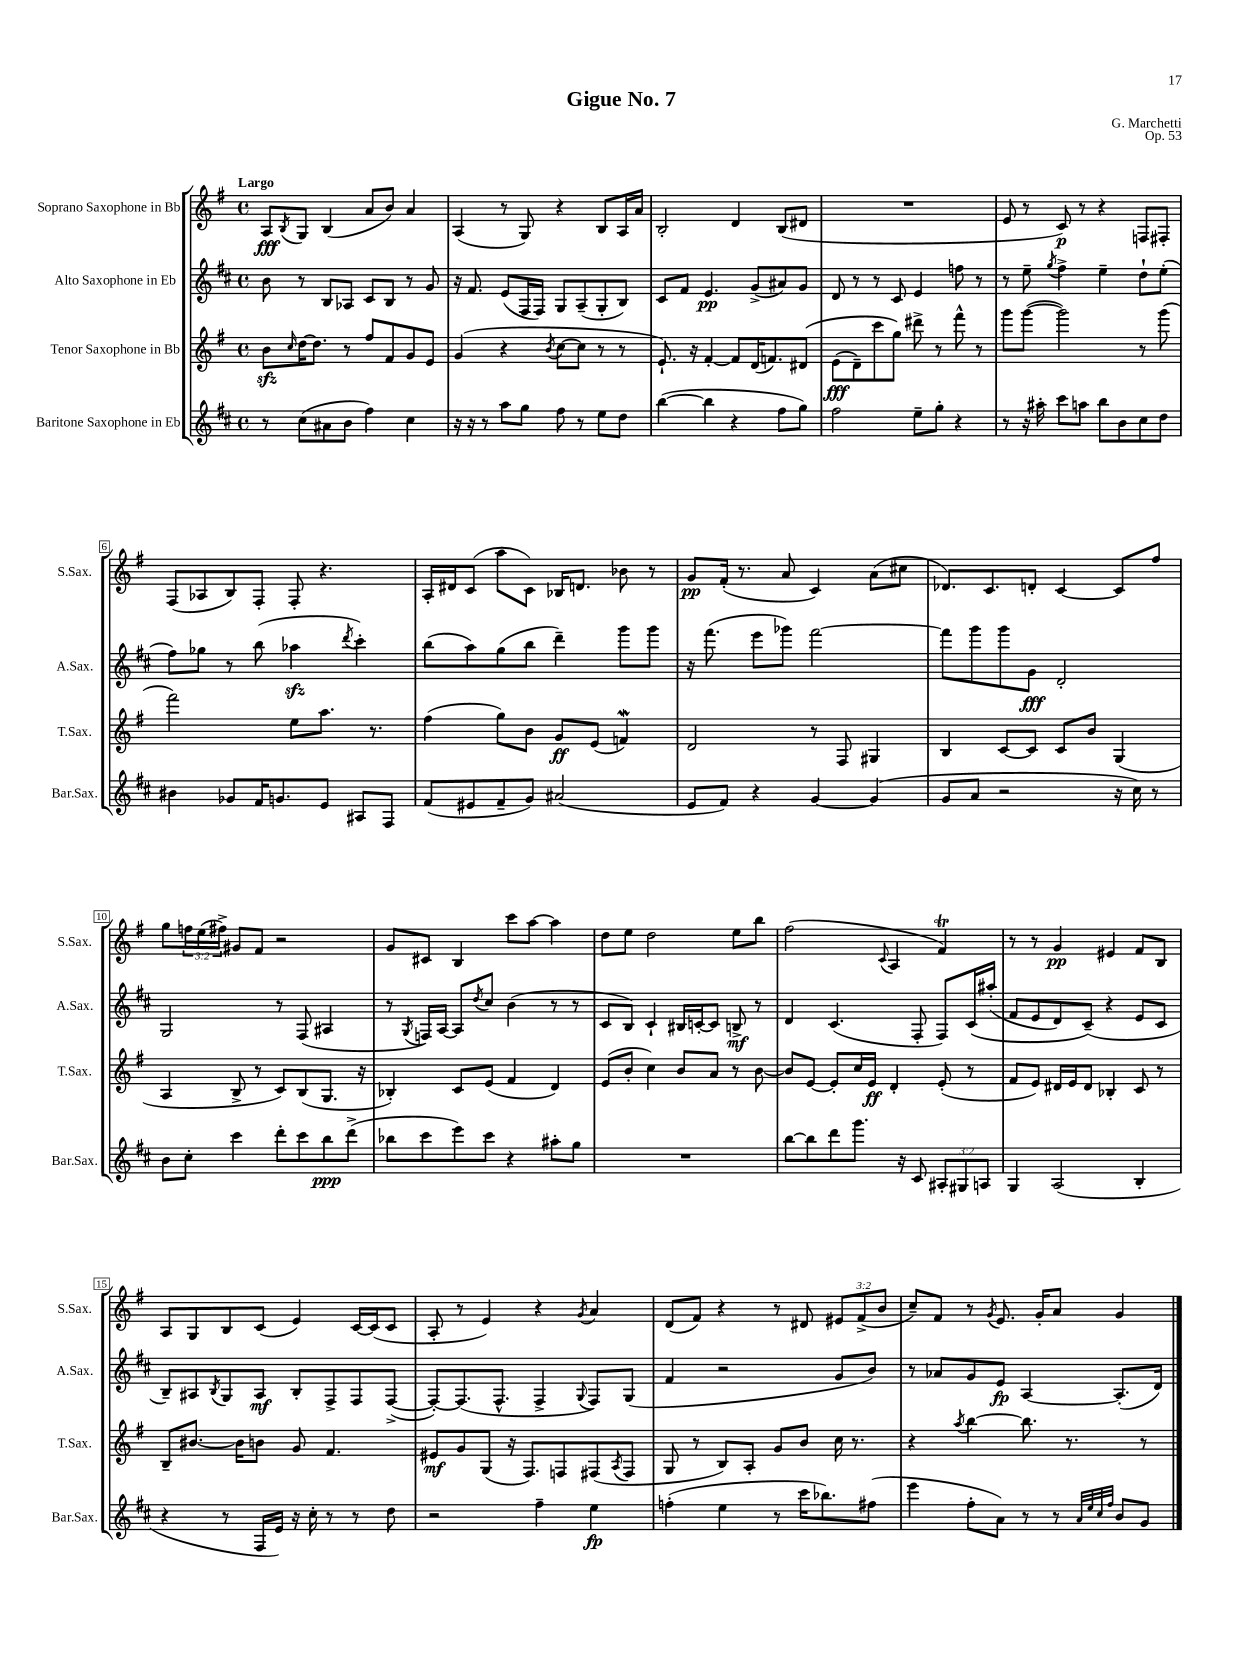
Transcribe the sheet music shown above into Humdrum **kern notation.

**kern	**dynam	**kern	**dynam	**kern	**dynam	**kern	**dynam
*part4	*part4	*part3	*part3	*part2	*part2	*part1	*part1
*staff4	*staff4	*staff3	*staff3	*staff2	*staff2	*staff1	*staff1
*I"Baritone Saxophone in Eb	*	*I"Tenor Saxophone in Bb	*	*I"Alto Saxophone in Eb	*	*I"Soprano Saxophone in Bb	*
*I'Bar.Sax.	*	*I'T.Sax.	*	*I'A.Sax.	*	*I'S.Sax.	*
*clefG2	*	*clefG2	*	*clefG2	*	*clefG2	*
*k[f#c#]	*	*k[f#]	*	*k[f#c#]	*	*k[f#]	*
*M4/4	*	*M4/4	*	*M4/4	*	*M4/4	*
*met(c)	*	*met(c)	*	*met(c)	*	*met(c)	*
=1	=1	=1	=1	=1	=1	=1	=1
!	!	!	!	!	!	!LO:TX:a:B:t=Largo	!
8r	.	8bzz\L	.	8b\	.	8A/L	fff
.	.	16qqcc/	.	.	.	8qB/	.
(8cc#\L	.	[16dd\K	.	8r	.	8G/J	.
.	.	8.dd\J]	.	.	.	.	.
8a#X\	.	.	.	8B/L	.	(4B/	.
8b\J	.	8r	.	8A-X/J	.	.	.
4ff#\)	.	8ff#/L	.	8c#/L	.	8a/L	.
.	.	8f#/	.	8B/J	.	8b/J)	.
4cc#\	.	8g/	.	8r	.	4a/	.
.	.	8e/J	.	8g/	.	.	.
=2	=2	=2	=2	=2	=2	=2	=2
16r	.	(4g/	.	16r	.	(4A/	.
16r	.	.	.	8.f#/	.	.	.
8r	.	.	.	.	.	.	.
8aa\L	.	4r	.	(8e/L	.	8r	.
8gg\J	.	.	.	16F#/L	.	8G/)	.
.	.	.	.	16F#/JJ)	.	.	.
.	.	8qb/	.	.	.	.	.
8ff#\	.	[8cc\L	.	8G/L	.	4r	.
8r	.	8cc\J]	.	(8A~/	.	.	.
8ee\L	.	8r	.	8G'/	.	8B/L	.
8dd\J	.	8r	.	8B/J)	.	16A/L	.
.	.	.	.	.	.	16a/JJ	.
=3	=3	=3	=3	=3	=3	=3	=3
([4bb\	.	8.e`/)	.	8c#/L	.	2B'/	.
.	.	.	.	8f#/J	.	.	.
.	.	16r	.	.	.	.	.
4bb\]	.	[4f#'/	.	4.e/	pp	.	.
4r	.	8f#/L]	.	.	.	4d/	.
.	.	(16d/K	.	(8g^/L	.	.	.
.	.	8.fn/)	.	.	.	.	.
8ff#\L	.	.	.	8a#X/)	.	(8B/L	.
8gg\J)	.	(8d#X/J	.	8g/J	.	8d#X/J	.
=4	=4	=4	=4	=4	=4	=4	=4
2ff#\	.	(8e\L	fff	8d/	.	1r	.
.	.	8d~\)	.	8r	.	.	.
.	.	8ccc\	.	8r	.	.	.
.	.	8gg\J)	.	8c#/	.	.	.
8ee~\L	.	8ddd#X^\	.	4e/	.	.	.
8gg'\J	.	8r	.	.	.	.	.
4r	.	8fff#^^\	.	8ffn\	.	.	.
.	.	8r	.	8r	.	.	.
=5	=5	=5	=5	=5	=5	=5	=5
8r	.	8ggg\L	.	8r	.	8e/	.
16r	.	([8ggg\J	.	8ee~\	.	8r	.
16aa#X'\	.	.	.	.	.	.	.
.	.	.	.	8qgg/	.	.	.
8ccc#\L	.	2ggg\])	.	4ff#^\	.	8c/)	p
8aan\J	.	.	.	.	.	8r	.
8bb\L	.	.	.	4ee~\	.	4r	.
8b\	.	.	.	.	.	.	.
8cc#\	.	8r	.	8dd`\L	.	8Fn/L	.
8dd\J	.	(8ggg\	.	(8ee'\J	.	8F#X'/J	.
!!LO:LB:g=z
=6	=6	=6	=6	=6	=6	=6	=6
4b#X\	.	2fff#\)	.	8ff#\L)	.	(8F#/L	.
.	.	.	.	8gg-X\J	.	8A-X/	.
8g-X/L	.	.	.	8r	.	8B/)	.
16f#/K	.	.	.	(8bb\	.	8F#'/J	.
8.gn/	.	.	.	.	.	.	.
.	.	8ee\L	.	4aa-Xzz\	.	8F#'/	.
8e/J	.	8.aa\J	.	.	.	4.r	.
.	.	.	.	8qddd/	.	.	.
8A#X/L	.	.	.	4ccc#'\)	.	.	.
.	.	8.r	.	.	.	.	.
8F#/J	.	.	.	.	.	.	.
=7	=7	=7	=7	=7	=7	=7	=7
(8f#/L	.	(4ff#\	.	(8bb\L	.	16A'/LL	.
.	.	.	.	.	.	16d#X/J	.
8e#X/	.	.	.	8aa\)	.	(8c/J	.
8f#~/	.	8gg\L)	.	(8gg\	.	8aa\L	.
8g/J)	.	8b\J	.	8bb\J	.	8c\J)	.
(2a#X/	.	8g/L	ff	4ddd~\)	.	16B-X/KL	.
.	.	.	.	.	.	8.dn/J	.
.	.	(8e/J	.	.	.	.	.
.	.	4fnw/)	.	8ggg\L	.	8b-X\	.
.	.	.	.	8ggg\J	.	8r	.
=8	=8	=8	=8	=8	=8	=8	=8
8e/L	.	2d/	.	16r	.	8g/L	pp
.	.	.	.	(8.fff#\	.	.	.
8f#/J)	.	.	.	.	.	(16f#'/Jk	.
.	.	.	.	.	.	8.r	.
4r	.	.	.	8eee\L	.	.	.
.	.	.	.	8ggg-X\J)	.	8a/	.
[4g/	.	8r	.	[2fff#\	.	4c/)	.
.	.	8F#/	.	.	.	.	.
(4g/]	.	4G#X/	.	.	.	(8a\L	.
.	.	.	.	.	.	8cc#X\J	.
=9	=9	=9	=9	=9	=9	=9	=9
8g/L	.	4B/	.	8fff#\L]	.	8.d-X/L)	.
8a/J	.	.	.	8ggg\	.	.	.
.	.	.	.	.	.	8.c/	.
2r	.	[8c/L	.	8ggg\	.	.	.
.	.	8c/J]	.	8g\J	fff	8dn'/J	.
.	.	8c/L	.	2d'/	.	[4c/	.
.	.	8b/J	.	.	.	.	.
16r	.	(4G/	.	.	.	8c/L]	.
16cc#\)	.	.	.	.	.	.	.
8r	.	.	.	.	.	8ff#/J	.
!!LO:LB:g=z
=10	=10	=10	=10	=10	=10	=10	=10
8b\L	.	4A/	.	2G/	.	8gg\L	.
8cc#'\J	.	.	.	.	.	24ffn\L	.
.	.	.	.	.	.	(24ee\	.
.	.	.	.	.	.	24ff#X^\JJ)	.
4ccc#\	.	8B^/	.	.	.	8g#X/L	.
.	.	8r	.	.	.	8f#/J	.
8ddd'\L	.	8c/L)	.	8r	.	2r	.
8ccc#\	.	(8B/	.	(8F#/	.	.	.
8bb\	ppp	8.G/J	.	4A#X/	.	.	.
(8ddd^\J	.	.	.	.	.	.	.
.	.	16r	.	.	.	.	.
=11	=11	=11	=11	=11	=11	=11	=11
8bb-X\L	.	4B-X'/)	.	8r	.	8g/L	.
.	.	.	.	8qG/	.	.	.
8ccc#\	.	.	.	16Fn/LL)	.	8c#X/J	.
.	.	.	.	[16A/JJ	.	.	.
8eee\)	.	8c/L	.	8A/L]	.	4B/	.
.	.	.	.	8qdd/	.	.	.
8ccc#\J	.	(8e/J	.	8cc#/J	.	.	.
4r	.	4f#/	.	(4b\	.	8ccc\L	.
.	.	.	.	.	.	[8aa\J	.
8aa#X'\L	.	4d/)	.	8r	.	4aa\]	.
8gg\J	.	.	.	8r	.	.	.
=12	=12	=12	=12	=12	=12	=12	=12
1r	.	(8e/L	.	8c#/L	.	8dd\L	.
.	.	8b'/J	.	8B/J)	.	8ee\J	.
.	.	4cc\)	.	4c#`/	.	2dd\	.
.	.	8b/L	.	16B#X/LL	.	.	.
.	.	.	.	[16cn'/J	.	.	.
.	.	8a/J	.	8c/J]	.	.	.
.	.	8r	.	8Bn^/	mf	8ee\L	.
.	.	[8b\	.	8r	.	8bb\J	.
=13	=13	=13	=13	=13	=13	=13	=13
[8bb\L	.	8b/L]	.	4d/	.	(2ff#\	.
8bb\]	.	[8e/J	.	.	.	.	.
8ddd\	.	8e'/L]	.	(4.c#/	.	.	.
8.ggg\J	.	16cc/L	.	.	.	.	.
.	.	16e/JJ	ff	.	.	.	.
.	.	.	.	.	.	8qqc/	.
.	.	4d'/	.	.	.	4A/	.
16r	.	.	.	.	.	.	.
8c#/	.	.	.	8F#'/	.	.	.
12A#X'/L	.	(8e'/	.	8F#/L)	.	4f#t/)	.
12G#X/	.	.	.	.	.	.	.
.	.	8r	.	(16c#/L	.	.	.
12An/J	.	.	.	.	.	.	.
.	.	.	.	(16aa#X'/JJ	.	.	.
=14	=14	=14	=14	=14	=14	=14	=14
4G/	.	8f#/L	.	8f#/L	.	8r	.
.	.	8e/J)	.	8e/	.	8r	.
(2A/	.	16d#X/LL	.	8d/)	.	4g/	pp
.	.	16e/J	.	.	.	.	.
.	.	8d#/J	.	(8c#~/J)	.	.	.
.	.	4B-X'/	.	4r	.	4e#X/	.
4B'/	.	8c/	.	8e/L	.	8f#/L	.
.	.	8r	.	8c#/J	.	8B/J	.
!!LO:LB:g=z
=15	=15	=15	=15	=15	=15	=15	=15
4r	.	8B~/L	.	8B~/L)	.	8A/L	.
.	.	[8.b#X/J	.	8A#X/	.	8G/	.
.	.	.	.	8qB/	.	.	.
8r	.	.	.	8G/	.	8B/	.
.	.	16b#\KL]	.	.	.	.	.
16F#/LL	.	8bn\J	.	8A#/J	mf	(8c/J	.
16e/JJ)	.	.	.	.	.	.	.
16r	.	8g/	.	8B'/L	.	4e/)	.
16cc#'\	.	.	.	.	.	.	.
8r	.	4.f#/	.	8F#^/	.	.	.
8r	.	.	.	8F#/	.	[16c/LL	.
.	.	.	.	.	.	(16c/J]	.
8dd\	.	.	.	([8F#^/J	.	8c/J	.
=16	=16	=16	=16	=16	=16	=16	=16
2r	.	8e#X/L	mf	8F#'/L_)	.	8A'/	.
.	.	8g/	.	(8.F#/]	.	8r	.
.	.	(8G/J	.	.	.	4e/)	.
.	.	.	.	8.F#^^/J	.	.	.
.	.	16r	.	.	.	.	.
.	.	8.F#/L)	.	.	.	.	.
4ff#~\	.	.	.	4F#^/	.	4r	.
.	.	8Fn/	.	.	.	.	.
.	.	.	.	8qqG/	.	8qg/	.
4ee\	fp	(8F#X/	.	8F#/L)	.	4a/	.
.	.	8qA/	.	.	.	.	.
.	.	8F#/J	.	(8G/J	.	.	.
=17	=17	=17	=17	=17	=17	=17	=17
(4ffn'\	.	8G/	.	4f#/	.	(8d/L	.
.	.	8r	.	.	.	8f#/J)	.
4ee\	.	8B/L)	.	2r	.	4r	.
.	.	8A'/J	.	.	.	.	.
8r	.	8g/L	.	.	.	8r	.
16ccc#\KL	.	8b/J	.	.	.	8d#X/	.
8.bb-X\)	.	.	.	.	.	.	.
.	.	16cc\	.	8g/L	.	12e#X/L	.
.	.	8.r	.	.	.	.	.
.	.	.	.	.	.	(12f#^/	.
(8ff#X\J	.	.	.	8b/J)	.	.	.
.	.	.	.	.	.	12b/J	.
=18	=18	=18	=18	=18	=18	=18	=18
4eee\	.	4r	.	8r	.	8cc~/L)	.
.	.	.	.	8a-X/L	.	8f#/J	.
.	.	8qaa/	.	.	.	.	.
8ff#'\L	.	[4bb\	.	8g/	.	8r	.
.	.	.	.	.	.	8qg/	.
8a\J)	.	.	.	8e/J	fp	8.e/	.
8r	.	8.bb\]	.	[4A/	.	.	.
.	.	.	.	.	.	16g'/KL	.
8r	.	.	.	.	.	8a/J	.
.	.	8.r	.	.	.	.	.
32qqa/LLL	.	.	.	.	.	.	.
32qqee/	.	.	.	.	.	.	.
32qqcc#/	.	.	.	.	.	.	.
32qqff#/JJJ	.	.	.	.	.	.	.
8b/L	.	.	.	(8.A'/L]	.	4g/	.
8g/J	.	8r	.	.	.	.	.
.	.	.	.	16d/Jk)	.	.	.
==	==	==	==	==	==	==	==
*-	*-	*-	*-	*-	*-	*-	*-
